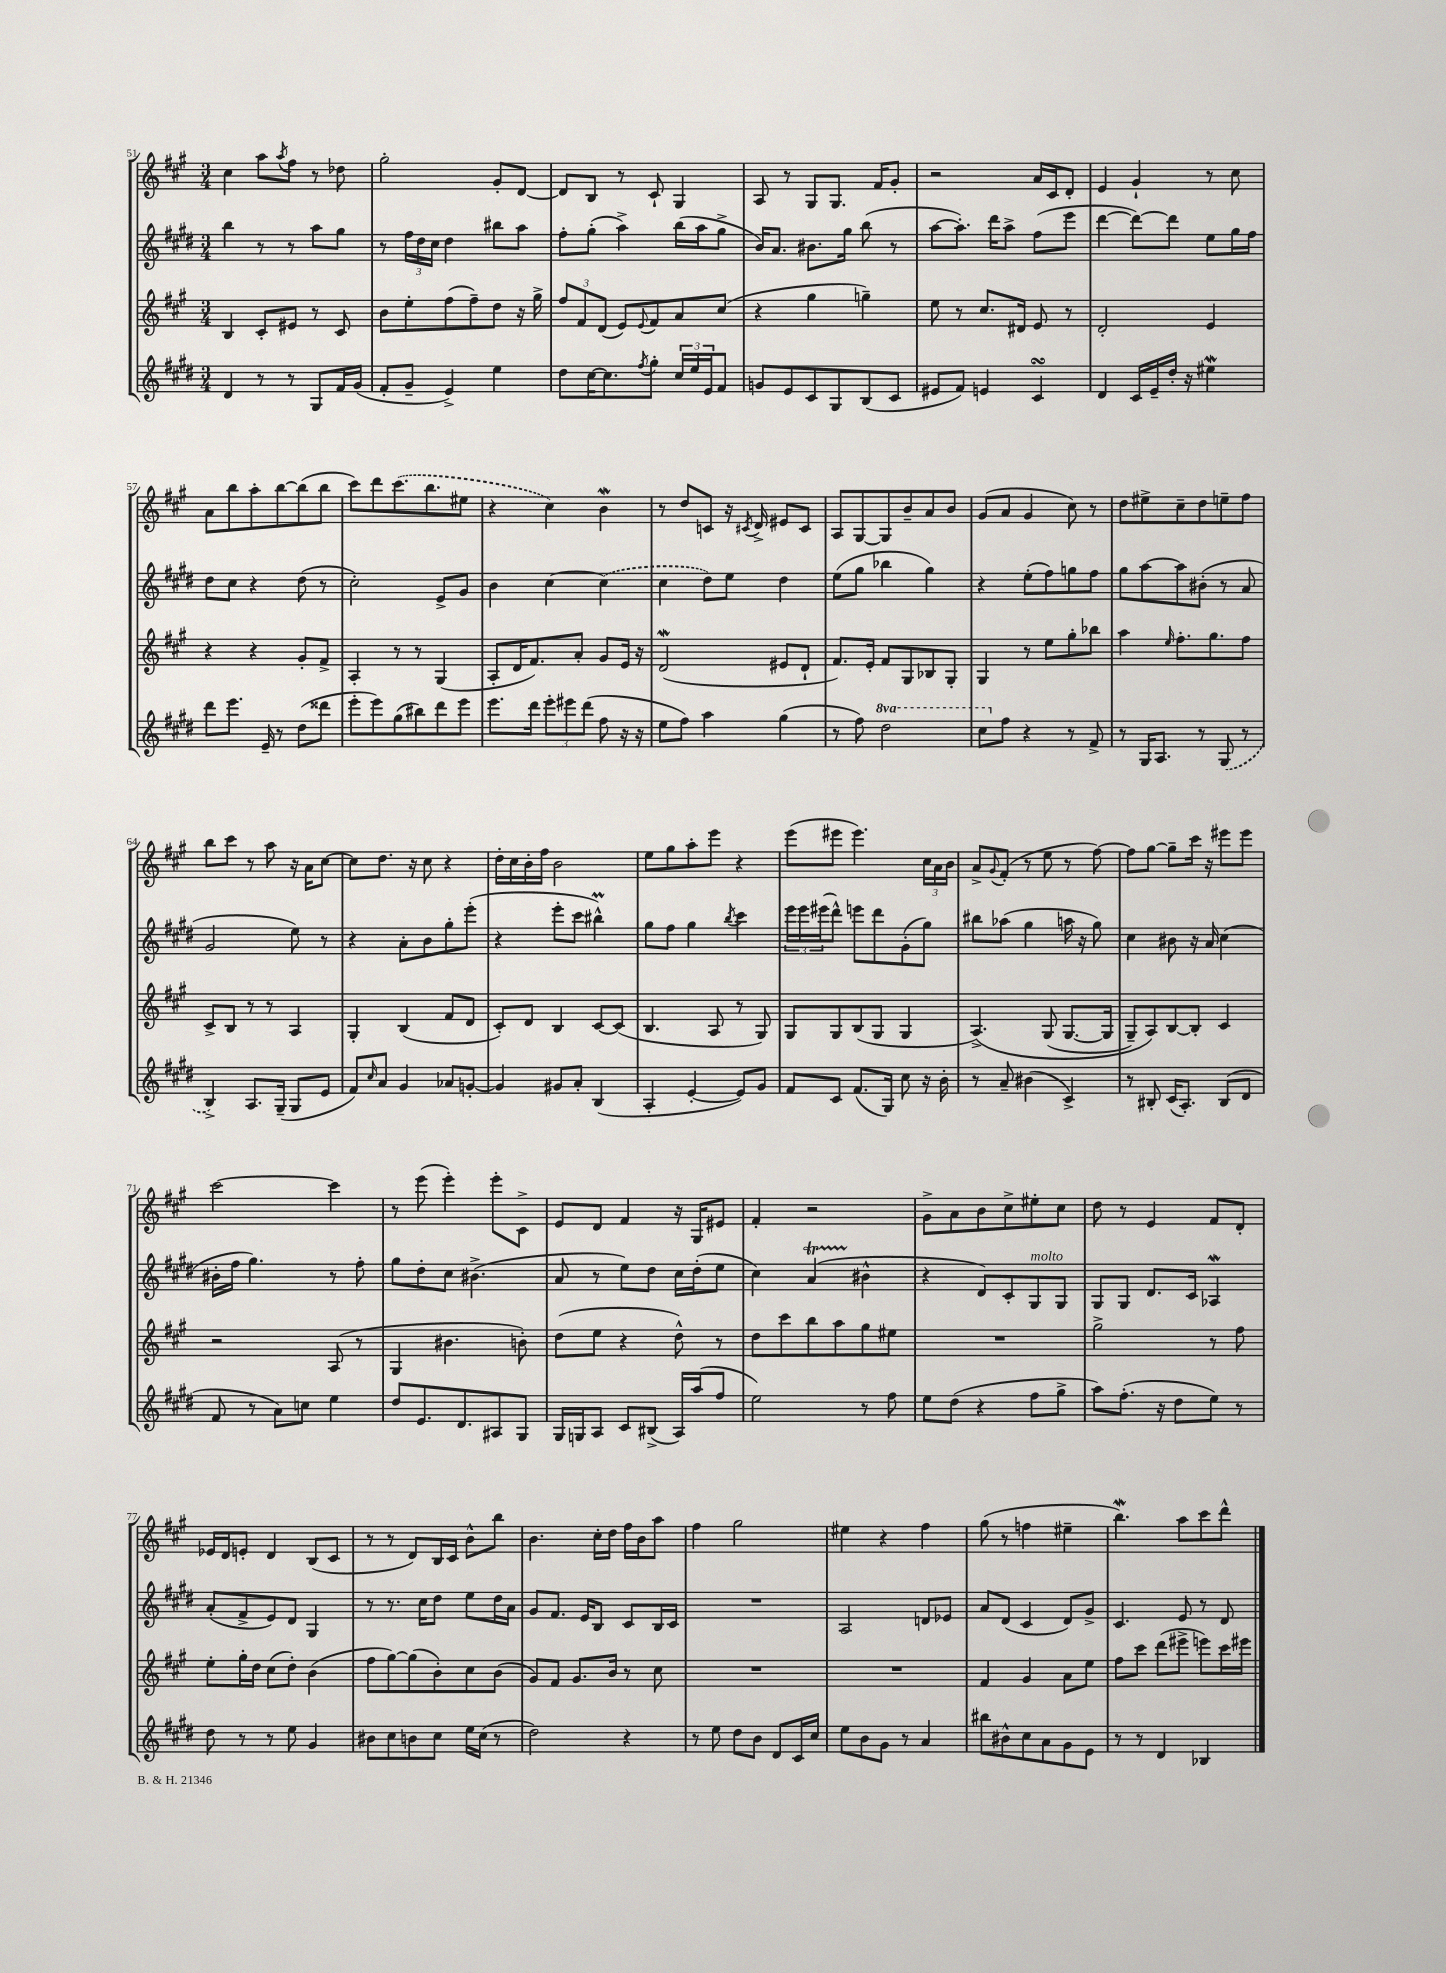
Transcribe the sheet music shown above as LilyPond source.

<<
\new StaffGroup <<
\new Staff = "s0" {
    \clef treble \key a \major \numericTimeSignature \time 3/4
    cis''4 a''8 \acciaccatura { a''8 } fis''8 r8 des''8 |
    gis''2-. gis'8-. d'8~ |
    d'8 b8 r8 cis'8-! gis4 |
    a8 r8 gis8 gis8. fis'16 gis'8-. |
    r2 a'16 cis'16 d'8-. |
    e'4 gis'4-! r8 cis''8 |
    a'8 b''8 a''8-. b''8~ b''8( b''8 |
    cis'''8) d'''8 \once \slurDashed cis'''8.( b''8. eis''8 |
    r4 cis''4) b'4\mordent |
    r8 d''8 c'8 r16 \acciaccatura { cis'8 } d'16-> eis'8 cis'8 |
    a8 gis8~ gis8 b'8-- a'8 b'8 |
    gis'8( a'8 gis'4 cis''8) r8 |
    d''8 eis''8-> cis''8-- d''8 e''8-- fis''8 |
    b''8 cis'''8 r8 a''8 r16 a'16 cis''8~ |
    cis''8 d''8. r16 cis''8 r4 |
    d''16-. cis''16 b'16-. fis''16 b'2 |
    e''8 gis''8 a''8-. e'''8 r4 |
    e'''8( eis'''8 eis'''4.) \tuplet 3/2 { cis''16 a'16 b'16 } |
    a'8-> \appoggiatura { gis'8 } fis'8-.( r8 e''8 r8 fis''8~) |
    fis''8 gis''8~ gis''8-- cis'''16 r16 eis'''8 eis'''8 |
    cis'''2~ cis'''4 |
    r8 e'''8( e'''4-.) e'''8-. cis'8-> |
    e'8 d'8 fis'4 r16 gis16 eis'8 |
    fis'4-. r2 |
    gis'8-> a'8 b'8 cis''8-> eis''8-. cis''8 |
    d''8 r8 e'4 fis'8 d'8-. |
    ees'16 d'16 e'8-. d'4 b8( cis'8 |
    r8 r8 d'8) b16 cis'16 b'8-^ b''8 |
    b'4. cis''16-. d''16 fis''16 b'16 a''8 |
    fis''4 gis''2 |
    eis''4 r4 fis''4 |
    gis''8( r8 f''4 eis''4-- |
    b''4.\mordent) a''8 cis'''8 d'''8-^ \bar "|." |
}
\new Staff = "s1" {
    \clef treble \key e \major \numericTimeSignature \time 3/4
    b''4 r8 r8 a''8 gis''8 |
    r8 \tuplet 3/2 { fis''16 dis''16 cis''16 } dis''4 bis''8 a''8 |
    fis''8-. gis''8-.( a''4->) b''16( a''16 gis''8-> |
    b'16) a'8. bis'8. gis''16 b''8( r8 |
    a''8~ a''8.-.) dis'''16 a''8-> fis''8( e'''8 |
    dis'''4~ dis'''8~) dis'''8 e''8 gis''16 fis''16 |
    dis''8 cis''8 r4 dis''8( r8 |
    cis''2-.) e'8-> gis'8 |
    b'4 cis''4~ \once \slurDashed cis''4( |
    cis''4 dis''8) e''8 dis''4 |
    e''8( gis''8 bes''4 gis''4) |
    r4 e''8-.( fis''8) g''8 fis''8 |
    gis''8 a''8~ a''8 bis'8-.( r8 a'8 |
    gis'2 e''8) r8 |
    r4 a'8-. b'8 gis''8-. e'''8-.( |
    r4 e'''8-. cis'''8 bis''4-^\prall) |
    gis''8 fis''8 gis''4 \acciaccatura { b''8 } cis'''4 |
    \tuplet 3/2 { e'''16 e'''16 eis'''16( } dis'''8-^) e'''8 dis'''8 gis'8-.( gis''8) |
    bis''8 aes''8( gis''4 a''16 r16 gis''8) |
    cis''4 bis'8 r16 a'16 cis''4( |
    bis'16-. fis''16 gis''4.) r8 fis''8-. |
    gis''8 dis''8-. cis''8 bis'4.->( |
    a'8 r8 e''8) dis''8 cis''16 dis''16-.( e''8 |
    cis''4) a'4\startTrillSpan( bis'4-^\stopTrillSpan |
    r4 dis'8) cis'8-. gis8^\markup { \italic "molto" } gis8 |
    gis8 gis8 dis'8. cis'16 aes4\mordent |
    a'8-.( fis'8-> e'8) dis'8 gis4 |
    r8 r8. cis''16 dis''8 e''8 dis''16 a'16 |
    gis'8 fis'8. e'16 b8 cis'8 b16 cis'16 |
    R2. |
    a2 d'8 ees'8 |
    a'8 dis'8( cis'4 dis'8) gis'8-> |
    cis'4. e'8 r8 dis'8 \bar "|." |
}
\new Staff = "s2" {
    \clef treble \key a \major \numericTimeSignature \time 3/4
    b4 cis'8-. eis'8 r8 cis'8 |
    b'8 e''8-. fis''8( fis''8--) d''8 r16 gis''16-> |
    \tuplet 3/2 { fis''8 fis'8 d'8( } e'8) \appoggiatura { e'8 } fis'8 a'8 cis''8( |
    r4 gis''4 g''4--) |
    e''8 r8 cis''8. dis'16 e'8 r8 |
    d'2-. e'4 |
    r4 r4 gis'8-. fis'8-> |
    a4-. r8 r8 gis4( |
    a8-. d'16 fis'8.) a'8-. gis'8 e'16 r16 |
    d'2\mordent( eis'8 d'8-! |
    fis'8.) e'16-. fis'8 gis8 bes8 gis8-. |
    gis4 r8 e''8 gis''8-. bes''8 |
    a''4 \grace { e''16 } fis''8.-. gis''8. fis''8 |
    cis'8-> b8 r8 r8 a4 |
    gis4-. b4( fis'8 d'8 |
    cis'8-.) d'8 b4 cis'8~ cis'8( |
    b4. a8 r8 gis8) |
    gis8 gis8 b8( gis8 gis4 |
    a4.->)\( gis8( gis8.~ gis16 |
    gis8--) a8\) b8~ b8-. cis'4 |
    r2 a8( r8 |
    gis4 bis'4. b'8-.) |
    d''8( e''8 r4 d''8-^) r8 |
    d''8 cis'''8 b''8 a''8 gis''8 eis''8 |
    R2. |
    gis''2-> r8 fis''8 |
    e''8-. gis''16-. d''16 cis''8( d''8-.) b'4( |
    fis''8 gis''8~) gis''8( b'8-.) cis''8 b'8( |
    gis'8) fis'8 gis'8. b'16 r8 cis''8 |
    R2. |
    R2. |
    fis'4 gis'4 a'8 e''8 |
    fis''8 cis'''8 d'''8( eis'''8-> e'''8) cis'''16 eis'''16 \bar "|." |
}
\new Staff = "s3" {
    \clef treble \key e \major \numericTimeSignature \time 3/4 \set Staff.ottavationMarkups = #ottavation-simple-ordinals
    dis'4 r8 r8 gis8 fis'16 gis'16( |
    fis'8-. gis'8-- e'4->) e''4 |
    dis''8 cis''16~ cis''8. \acciaccatura { fis''8 } gis''8-. \tuplet 3/2 { cis''16 e''16 e'16 } fis'8 |
    g'8 e'8 cis'8 gis8 b8( cis'8 |
    eis'8 fis'8) e'4 cis'4\turn |
    dis'4 cis'16 e'16-- dis''16-. r16 eis''4\mordent |
    dis'''8 e'''8. e'16-- r8 dis''8( disis'''8 |
    e'''8-. e'''8) gis''8( bis''8) dis'''8 e'''8 |
    e'''8. dis'''16 \tuplet 3/2 { e'''8-. eis'''8 dis'''8( } fis''8 r16 r16 |
    e''8 fis''8) a''4 gis''4( |
    r8 fis''8) \ottava #1 dis'''2 |
    cis'''8 \ottava #0 fis''8 r4 r8 fis'8-> |
    r8 gis16 a8. r8 \once \slurDashed gis8( r8 |
    b4->) a8. gis16--( gis8 e'8 |
    fis'8) \grace { cis''16 } a'8 gis'4 aes'8 g'8~-. |
    g'4 gis'8 a'8-. b4( |
    a4-. e'4~-. e'8) gis'8 |
    fis'8 cis'8 fis'8.( gis16) cis''8 r16 b'16-. |
    r8 a'8-- bis'4( cis'4->) |
    r8 bis8-. cis'16( a8.-.) bis8( dis'8 |
    fis'8 r8 a'8) c''8 e''4 |
    dis''8 e'8. dis'8. ais8 gis8 |
    gis16 g16 a8 cis'8 bis8->( a16) a''16( fis''8 |
    e''2) r8 fis''8 |
    e''8 dis''8( r4 fis''8 gis''8-> |
    a''8) fis''8.-.( r16 dis''8 e''8) r8 |
    dis''8 r8 r8 e''8 gis'4 |
    bis'8 cis''8 b'8 cis''8 e''16 cis''16( r8 |
    dis''2) r4 |
    r8 e''8 dis''8 b'8 dis'8 cis'16 cis''16 |
    e''8 b'8 gis'8 r8 a'4 |
    bis''8 bis'8-^ cis''8 a'8 gis'8 e'8 |
    r8 r8 dis'4 bes4 \bar "|." |
}
>>
>>
\layout { \context { \Score currentBarNumber = #51 } }
